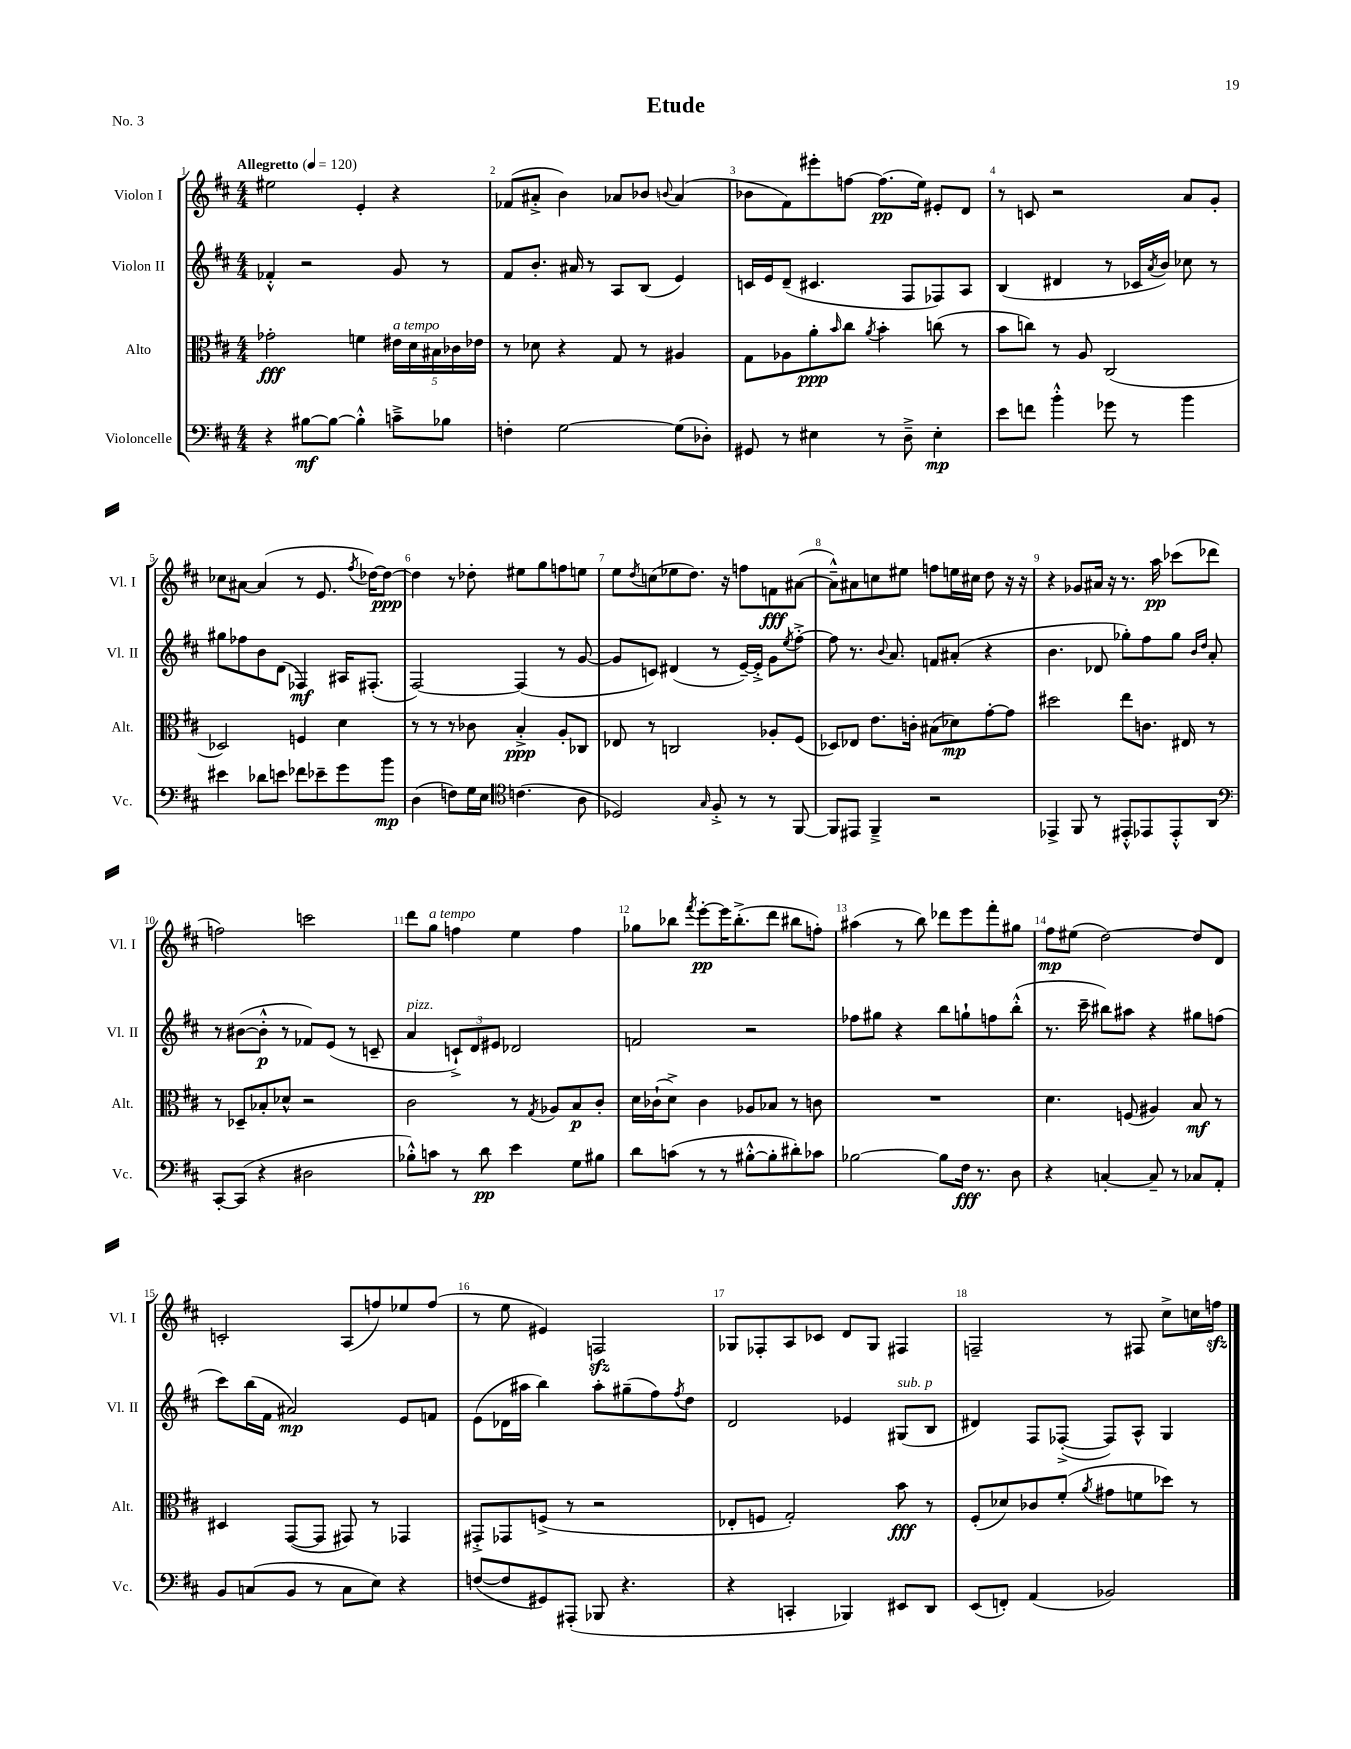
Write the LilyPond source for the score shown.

\header { title = "Etude" piece = "No. 3" }
<<
\new StaffGroup <<
\new Staff = "s0" \with { instrumentName = "Violon I" shortInstrumentName = "Vl. I" } {
    \clef treble \key d \major \numericTimeSignature \time 4/4 \tempo "Allegretto" 4 = 120
    eis''2 e'4-. r4 |
    fes'8( ais'8-.-> b'4) aes'8 bes'8 \appoggiatura { b'8 } aes'4( |
    bes'8 fis'8) eis'''8-. f''8~ f''8.\pp( e''16) eis'8-. d'8 |
    r8 c'8 r2 a'8 g'8-. |
    ces''8 ais'8~ ais'4( r8 e'8. \acciaccatura { fis''8 } des''16~) des''8~\ppp |
    des''4 r8 des''8-. eis''8 g''8 f''8 e''8 |
    e''8 \acciaccatura { d''8 } c''8( ees''8 d''8.) r16 f''8 f'8\fff ais'8~( |
    ais'8---^) ais'8 c''8 eis''8 f''8 e''16 cis''16 d''8 r16 r16 |
    r4 ges'8 ais'16 r16 r8. a''16\pp ces'''8( des'''8 |
    f''2) c'''2 |
    d'''8 g''8^\markup { \italic "a tempo" } f''4 e''4 f''4 |
    ges''8 bes''8 \acciaccatura { fis'''8 } e'''8~-.\pp e'''16 bes''8.-.->( d'''8 bis''8 f''8-.) |
    ais''4( r8 b''8) des'''8 e'''8 fis'''8-. gis''8 |
    fis''8\mp eis''8( d''2~) d''8 d'8 |
    c'2-. a8( f''8) ees''8 f''8( |
    r8 e''8 eis'4) f2\sfz |
    ges8 fes8-. a8 ces'8 d'8 ges8 fis4 |
    f2-- r8 fis8 cis''8-> c''16 f''16\sfz \bar "|." |
}
\new Staff = "s1" \with { instrumentName = "Violon II" shortInstrumentName = "Vl. II" } {
    \clef treble \key d \major \numericTimeSignature \time 4/4
    fes'4-.-^ r2 g'8 r8 |
    fis'8 b'8.-. ais'16 r8 a8 b8( e'4) |
    c'16 e'16 d'8--( cis'4. fis8 fes8) a8 |
    b4( dis'4 r8 ces'16 \acciaccatura { a'8 } b'16) ces''8 r8 |
    gis''8 fes''8 b'8 d'8( fes4\mf) ais16 fis8.-.( |
    fis2~) fis4( r8 g'8~ |
    g'8 c'8) dis'4( r8 e'16~--) e'16-.-> g'8 \acciaccatura { e''8 } fis''8~-.-> |
    fis''8 r8. \appoggiatura { b'8 } a'8. f'8 ais'8-.( r4 |
    b'4. des'8 ges''8-.) fis''8 ges''8 \grace { b'16 d''16 } a'8-. |
    r8 bis'8~( bis'8-.-^\p r8 fes'8) e'8( r8 c'8-- |
    a'4^\markup { \italic "pizz." } \tuplet 3/2 { c'8-!->) d'8 eis'8 } des'2 |
    f'2 r2 |
    fes''8 gis''8 r4 b''8 g''8-! f''8 b''8-.-^( |
    r8. cis'''16-- bis''8) ais''8 r4 gis''8 f''8( |
    cis'''8) b''16( fis'16 ais'2\mp) e'8 f'8 |
    e'8( des'16 ais''16 b''4) ais''8-. gis''8--( fis''8) \acciaccatura { fis''8 } d''8 |
    d'2 ees'4 gis8^\markup { \italic "sub. p" }( b8 |
    dis'4) fis8 fes8~-.->( fes8) a8-^ g4 \bar "|." |
}
\new Staff = "s2" \with { instrumentName = "Alto" shortInstrumentName = "Alt." } {
    \clef alto \key d \major \numericTimeSignature \time 4/4
    ges'2-.\fff f'4 \tuplet 5/4 { eis'16^\markup { \italic "a tempo" } d'16 bis16 ces'16 ees'16 } |
    r8 des'8 r4 g8 r8 ais4 |
    g8 aes8 a'8-.\ppp \grace { b'16 } cis''8 \acciaccatura { a'8 } b'4-. c''8( r8 |
    b'8 c''8) r8 a8 cis2( |
    des2) f4 d'4 |
    r8 r8 r8 ces'8 b4-.->\ppp a8-. ces8 |
    ees8 r8 c2 aes8-. fis8( |
    des8) ees8 e'8. c'16-. bis8( des'8\mp) g'8~-. g'8 |
    dis''2 e''8 c'8. eis16 r8 |
    r8 des8-- bes8-. des'8-^ r2 |
    cis'2 r8 \acciaccatura { g8 } aes8 b8\p cis'8-. |
    d'16 ces'16-!( d'8->) ces'4 aes8 bes8 r8 c'8 |
    R1 |
    d'4. f8( ais4) b8\mf r8 |
    dis4 g,8~( g,8 gis,8) r8 ges,4 |
    gis,8-.-> ges,8 f8->( r8 r2 |
    ees8-. f8 g2-.) b'8\fff r8 |
    fis8-.( des'8) ces'8 fis'8-.( \acciaccatura { a'8 } gis'8 f'8 des''8) r8 \bar "|." |
}
\new Staff = "s3" \with { instrumentName = "Violoncelle" shortInstrumentName = "Vc." } {
    \clef bass \key d \major \numericTimeSignature \time 4/4
    r4 bis8~\mf bis8~ bis4-.-^ c'8---> bes8 |
    f4-. g2~ g8( des8-.) |
    gis,8 r8 eis4 r8 d8---> eis4-.\mp |
    e'8 f'8 b'4-.-^ ges'8 r8 b'4 |
    eis'4 des'8 e'8 fes'8 ees'8-- g'8 b'8\mp |
    d4( f8) g16 e16 \clef tenor c'4.( a8 |
    des2) \grace { g16 } fis8-.-> r8 r8 fis,8~ |
    fis,8 eis,8 fis,4---> r2 |
    ees,4-> fis,8 r8 eis,8-.-^ ees,8 ees,8-.-^ a,8 |
    \clef bass cis,8~-. cis,8( r4 dis2 |
    bes8-.-^) c'8 r8 d'8\pp e'4 g8 bis8 |
    d'8 c'8( r8 r8 bis8~-.-^ bis8-. dis'8-.) ces'8 |
    bes2~ bes8 fis16\fff r8. d8 |
    r4 c4~-. c8-- r8 ces8 a,8-. |
    b,8 c8( b,8 r8 c8 e8) r4 |
    f8~( f8 gis,8) ais,,8-.( bes,,8 r4. |
    r4 c,4-. bes,,4) eis,8 d,8 |
    e,8( f,8-.) a,4( bes,2) \bar "|." |
}
>>
>>
\layout { \context { \Score \override BarNumber.break-visibility = ##(#f #t #t) barNumberVisibility = #all-bar-numbers-visible } }
